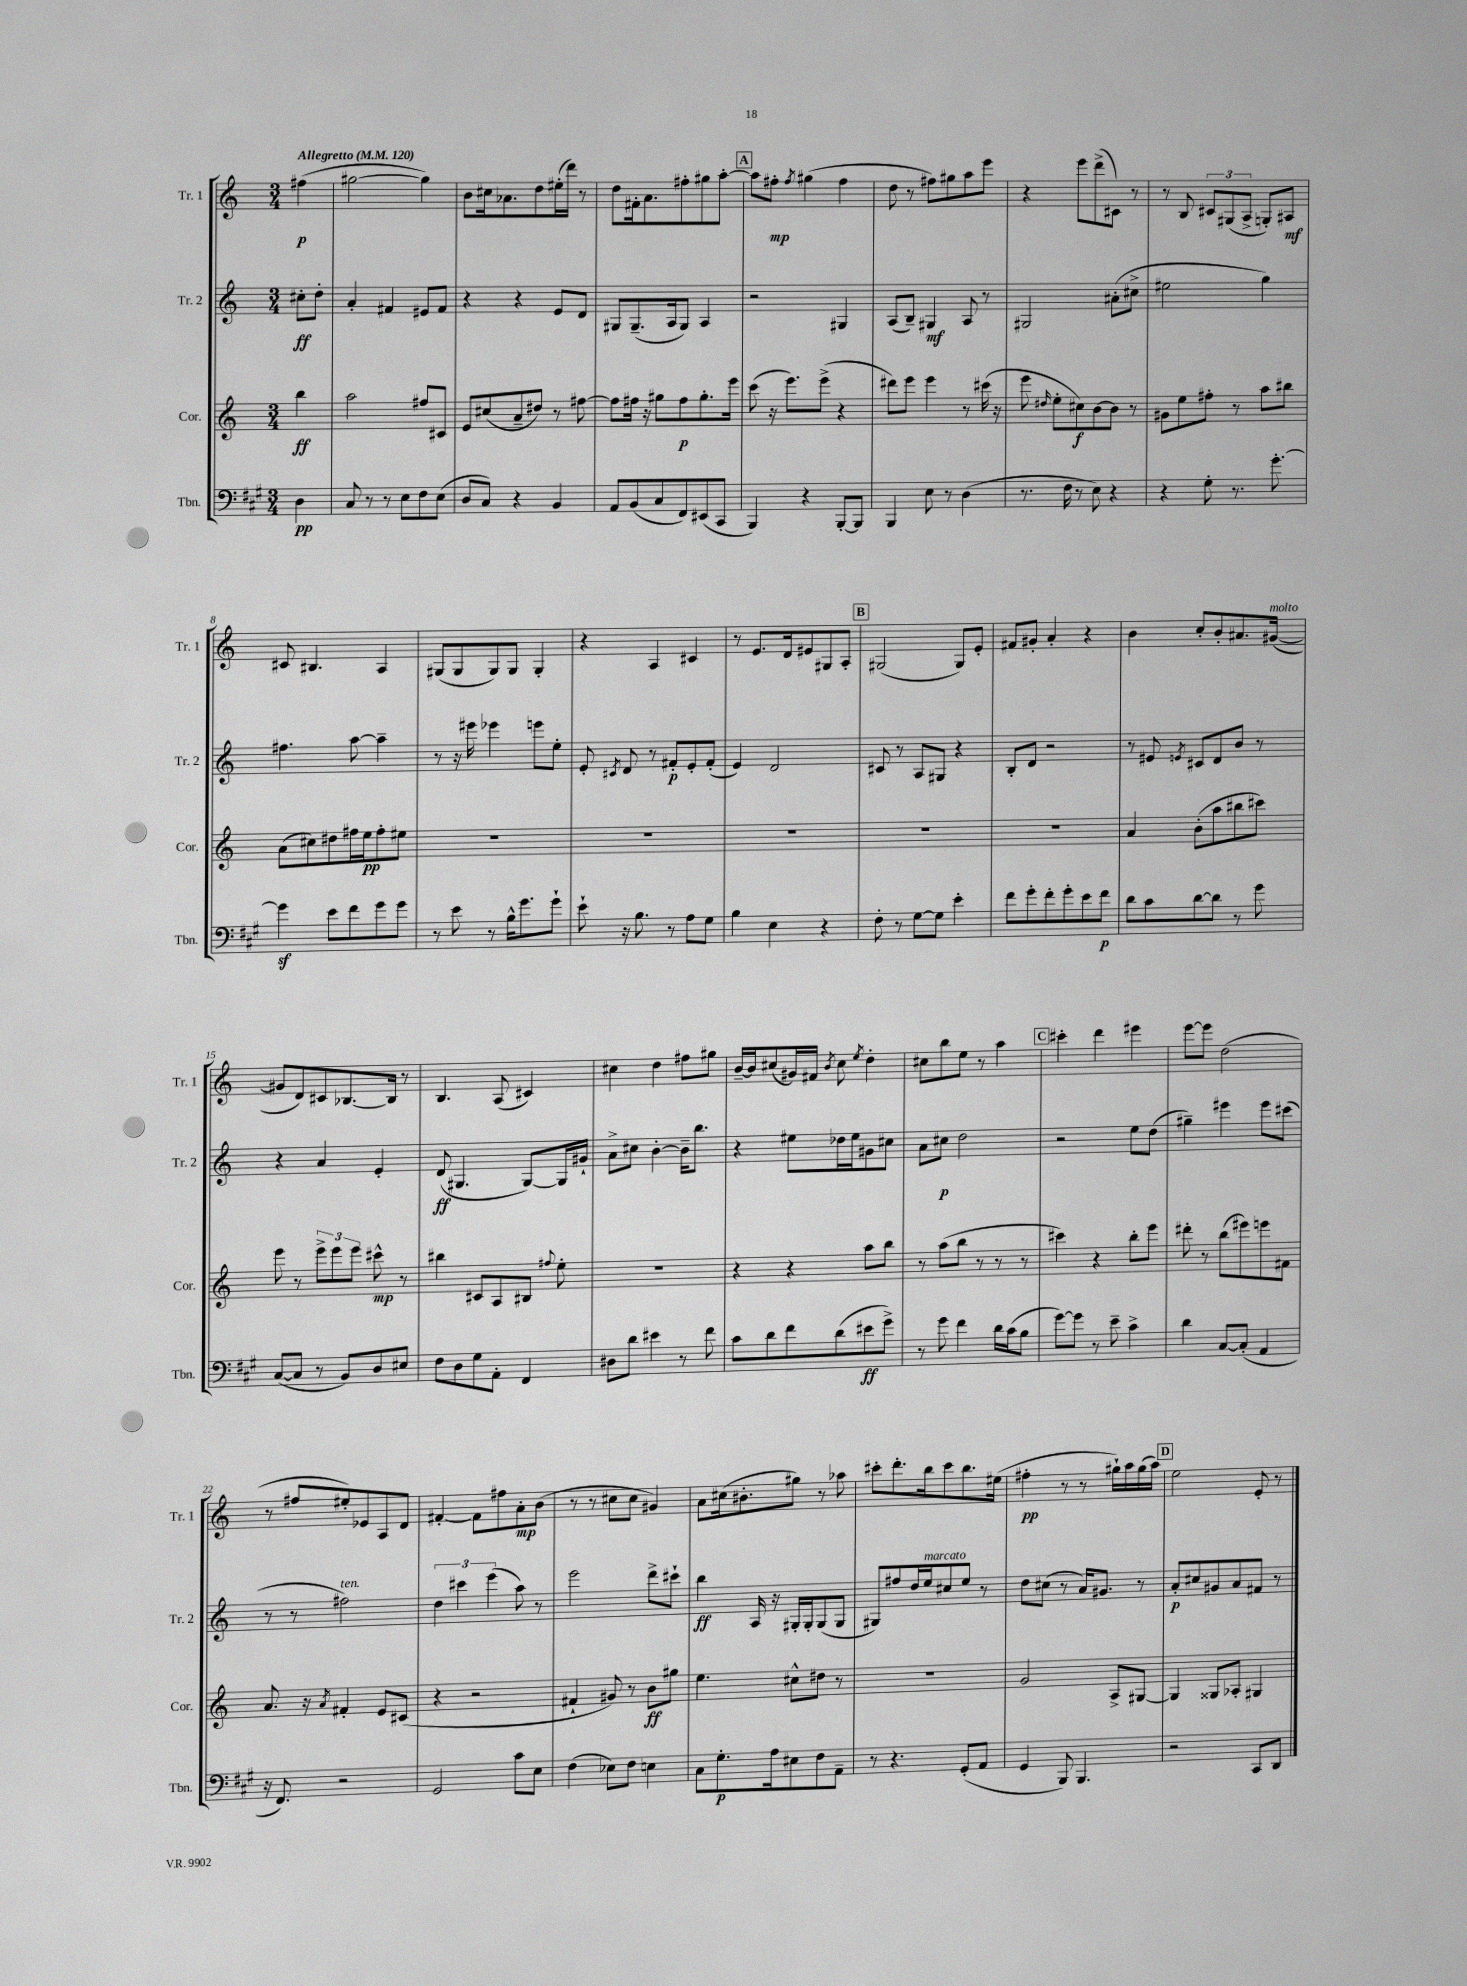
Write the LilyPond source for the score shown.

<<
\new StaffGroup <<
\new Staff = "s0" \with { instrumentName = "Tr. 1" shortInstrumentName = "Tr. 1" } {
    \clef treble \key c \major \numericTimeSignature \time 3/4 \partial 4 \tempo "Allegretto" 4 = 120
    \autoBeamOff fis''4\p( |
    gis''2~ gis''4) |
    b'8[ cis''16 aes'8. d''8 eis''16-.( d'''16]) r8 |
    d''8[ fis'16-. a'8. fis''8-. gis''8 a''8]~-. |
    \mark \markup { \box "A" } a''8[ fis''8]-.\mp \acciaccatura { fis''8 } gis''4( fis''4 |
    d''8 r8 fis''8[) gis''8 a''8 e'''8] |
    r4 e'''8[ d'''8->( cis'8]) r8 |
    r8 b8 \tuplet 3/2 { cis'8[ gis8( a8]-> } g8[-.) ais8]\mf |
    cis'8 bis4. a4 |
    gis8[( gis8 gis8) gis8] gis4-. |
    r4 a4 cis'4 |
    r8 e'8.[ d'16 eis'8 gis8 a8]-. |
    \mark \markup { \box "B" } gis2( gis8[) e'8]-. |
    fis'8[ gis'8]-. a'4-. r4 |
    b'4 c''8[-. b'8-. ais'8. gis'16]~^\markup { \italic "molto" }( |
    gis'8[ d'8) cis'8 bes8.~ bes16] r8 |
    b4. a8( cis'4) |
    cis''4 d''4 fis''8[ gis''8] |
    b'16[~-- b'16 cis''8( gis'16) fis'16] \acciaccatura { b'8 } cis''8 \acciaccatura { e''8 } d''4-. |
    cis''8[ b''8 e''8] r8 a''4 |
    \mark \markup { \box "C" } cis'''4-. d'''4 eis'''4 |
    e'''8[~ e'''8] d''2( |
    r8 fis''8[ eis''8-.) ees'8 a8 d'8] |
    fis'4~-. fis'8[ fis''8 a'8-.\mp b'8]( |
    r8 r8 cis''8[ cis''8] gis'4) |
    a'8[ cis''16( bis'8.-. gis''8]) r8 aes''8 |
    cis'''8[-. d'''8.-. b''16 cis'''8 b''8. eis''16]( |
    fis''4-.\pp r8 r8 gis''16[-!) a''16 gis''16( a''16]) |
    \mark \markup { \box "D" } e''2 e'8-. r8 \bar "|." |
}
\new Staff = "s1" \with { instrumentName = "Tr. 2" shortInstrumentName = "Tr. 2" } {
    \clef treble \key c \major \numericTimeSignature \time 3/4 \partial 4
    \autoBeamOff cis''8[-.\ff d''8]-. |
    a'4-. fis'4 eis'8[ fis'8] |
    r4 r4 e'8[ d'8] |
    gis8[ gis8.--( a16 gis8]) a4 |
    \mark \markup { \box "A" } r2 gis4 |
    a8[( b8]--) gis4\mf a8 r8 |
    gis2 ais'8[-.( cis''8]-> |
    eis''2 g''4) |
    fis''4. a''8~ a''4-- |
    r8 r16 eis'''16 ees'''4 e'''8[ e''8]-. |
    e'8-. \acciaccatura { cis'8 } d'8 r8 fis'8[-.\p e'8-. fis'8]-.( |
    e'4) d'2 |
    \mark \markup { \box "B" } cis'8 r8 a8[ gis8] r4 |
    b8[-. d'8] r2 |
    r8 eis'8 \acciaccatura { e'8 } cis'8[ d'8 b'8] r8 |
    r4 a'4 e'4-. |
    d'8\ff( gis4. gis8[~) gis16 gis'16]-! |
    a'8[-> cis''8] b'4~-. b'16[-- b''8.] |
    r4 eis''8[ des''16 eis''16 gis'8 cis''8] |
    a'8[ cis''8]\p d''2 |
    \mark \markup { \box "C" } r2 e''8[ d''8]( |
    gis''4--) eis'''4 eis'''8[ cis'''8]( |
    r8 r8 fis''2^\markup { \italic "ten." }) |
    \tuplet 3/2 { d''4 cis'''4 e'''4( } a''8) r8 |
    e'''2 d'''8[-> cis'''8]-! |
    b''4\ff a16 r16 gis16[-. gis16-. gis8( gis8] |
    gis8[) fis''8 d''16 e''16^\markup { \italic "marcato" } cis''8 e''8] r8 |
    d''8[ cis''8]( r8 a'16[) gis'8.] r8 |
    \mark \markup { \box "D" } a'8[-.\p cis''8 gis'8 a'8 fis'8] r8 \bar "|." |
}
\new Staff = "s2" \with { instrumentName = "Cor." shortInstrumentName = "Cor." } {
    \clef treble \key c \major \numericTimeSignature \time 3/4 \partial 4
    \autoBeamOff b''4\ff |
    a''2 fis''8[ cis'8] |
    e'8[ cis''8( a'8-- dis''8]) r8 fis''8~ |
    fis''8[ fis''16] r16 gis''8[ fis''8\p gis''8.-. e'''16] |
    \mark \markup { \box "A" } c'''8( r16 e'''8.[) e'''8]->( r4 |
    dis'''8[) e'''8] e'''4 r8 cis'''16( r16 |
    e'''8 \grace { dis''16 } e''8[-. cis''8\f) b'8~ b'8] r8 |
    gis'8[ e''8 fis''8]-. r8 a''8[ bis''8] |
    a'8[( cis''8) dis''8 fis''16 e''16\pp fis''8-. eis''8] |
    R2. |
    R2. |
    R2. |
    \mark \markup { \box "B" } R2. |
    R2. |
    a'4 b'8[-.( a''8 bis''8 cis'''8]) |
    e'''8 r8 \tuplet 3/2 { e'''8[-> e'''8 e'''8] } cis'''8-^\mp r8 |
    bis''4 cis'8[ a8 bis8] \appoggiatura { fis''8 } e''8-. |
    R2. |
    r4 r4 a''8[ b''8] |
    r8 a''8[( b''8] r8 r8 r8 |
    \mark \markup { \box "C" } cis'''4) r4 b''8[-. e'''8] |
    dis'''8-. r8 b''8[( eis'''8) e'''8 fis'8] |
    a'8. r16 \acciaccatura { a'8 } fis'4-. e'8[ cis'8]( |
    r4 r2 |
    fis'4-! gis'8) r8 b'8[\ff gis''8] |
    e''4. cis''8[-^ dis''8] r8 |
    R2. |
    g'2 a8[-> gis8]~ |
    \mark \markup { \box "D" } gis4 gisis8[ aes8]-. gis4 \bar "|." |
}
\new Staff = "s3" \with { instrumentName = "Tbn." shortInstrumentName = "Tbn." } {
    \clef bass \key a \major \numericTimeSignature \time 3/4 \partial 4
    \autoBeamOff d4\pp |
    cis8 r8 r8 e8[ fis8 e8]( |
    d8[ cis8]) r4 b,4 |
    a,8[ b,8( cis8 fis,8) eis,8( cis,8] |
    \mark \markup { \box "A" } b,,4) r4 b,,8[~-. b,,8] |
    b,,4 e8 r8 d4( |
    r8. fis16 r8 e8) r4 |
    r4 gis8-. r8. gis'8.~-. |
    gis'4\sf e'8[ fis'8 gis'8 gis'8] |
    r8 e'8 r8 b16[-^ gis'8. gis'8]-! |
    e'8-! r16 b8. r8 a8[ gis8] |
    b4 e4 r4 |
    \mark \markup { \box "B" } fis8-. r8 gis8[~ gis8] e'4-. |
    fis'8[ gis'8-. fis'8-. gis'8-. e'8 fis'8]\p |
    d'8[ cis'8 d'8~ d'8] r8 gis'8 |
    cis8[~( cis8] r8 b,8[) d8 eis8] |
    fis8[ d8 gis8 a,8]-. fis,4 |
    dis8[ d'8] eis'4 r8 fis'8 |
    cis'8[ d'8 fis'8 d'8( eis'8\ff gis'8]->) |
    r8 gis'8 fis'4 d'16[ cis'16( b8] |
    \mark \markup { \box "C" } gis'8[~) gis'8] r8 e'8-- cis'4-> |
    d'4 cis8[~ cis8]-.( a,4 |
    r16 fis,8.) r2 |
    gis,2 cis'8[ e8] |
    fis4( ees8[) fis8] e4 |
    cis8[ gis8.-.\p a16 eis8 fis8 a,8]-- |
    r8 r4. gis,8[-.( a,8] |
    gis,4 b,,8) b,,4. |
    \mark \markup { \box "D" } r2 cis,8[ d,8] \bar "|." |
}
>>
>>
